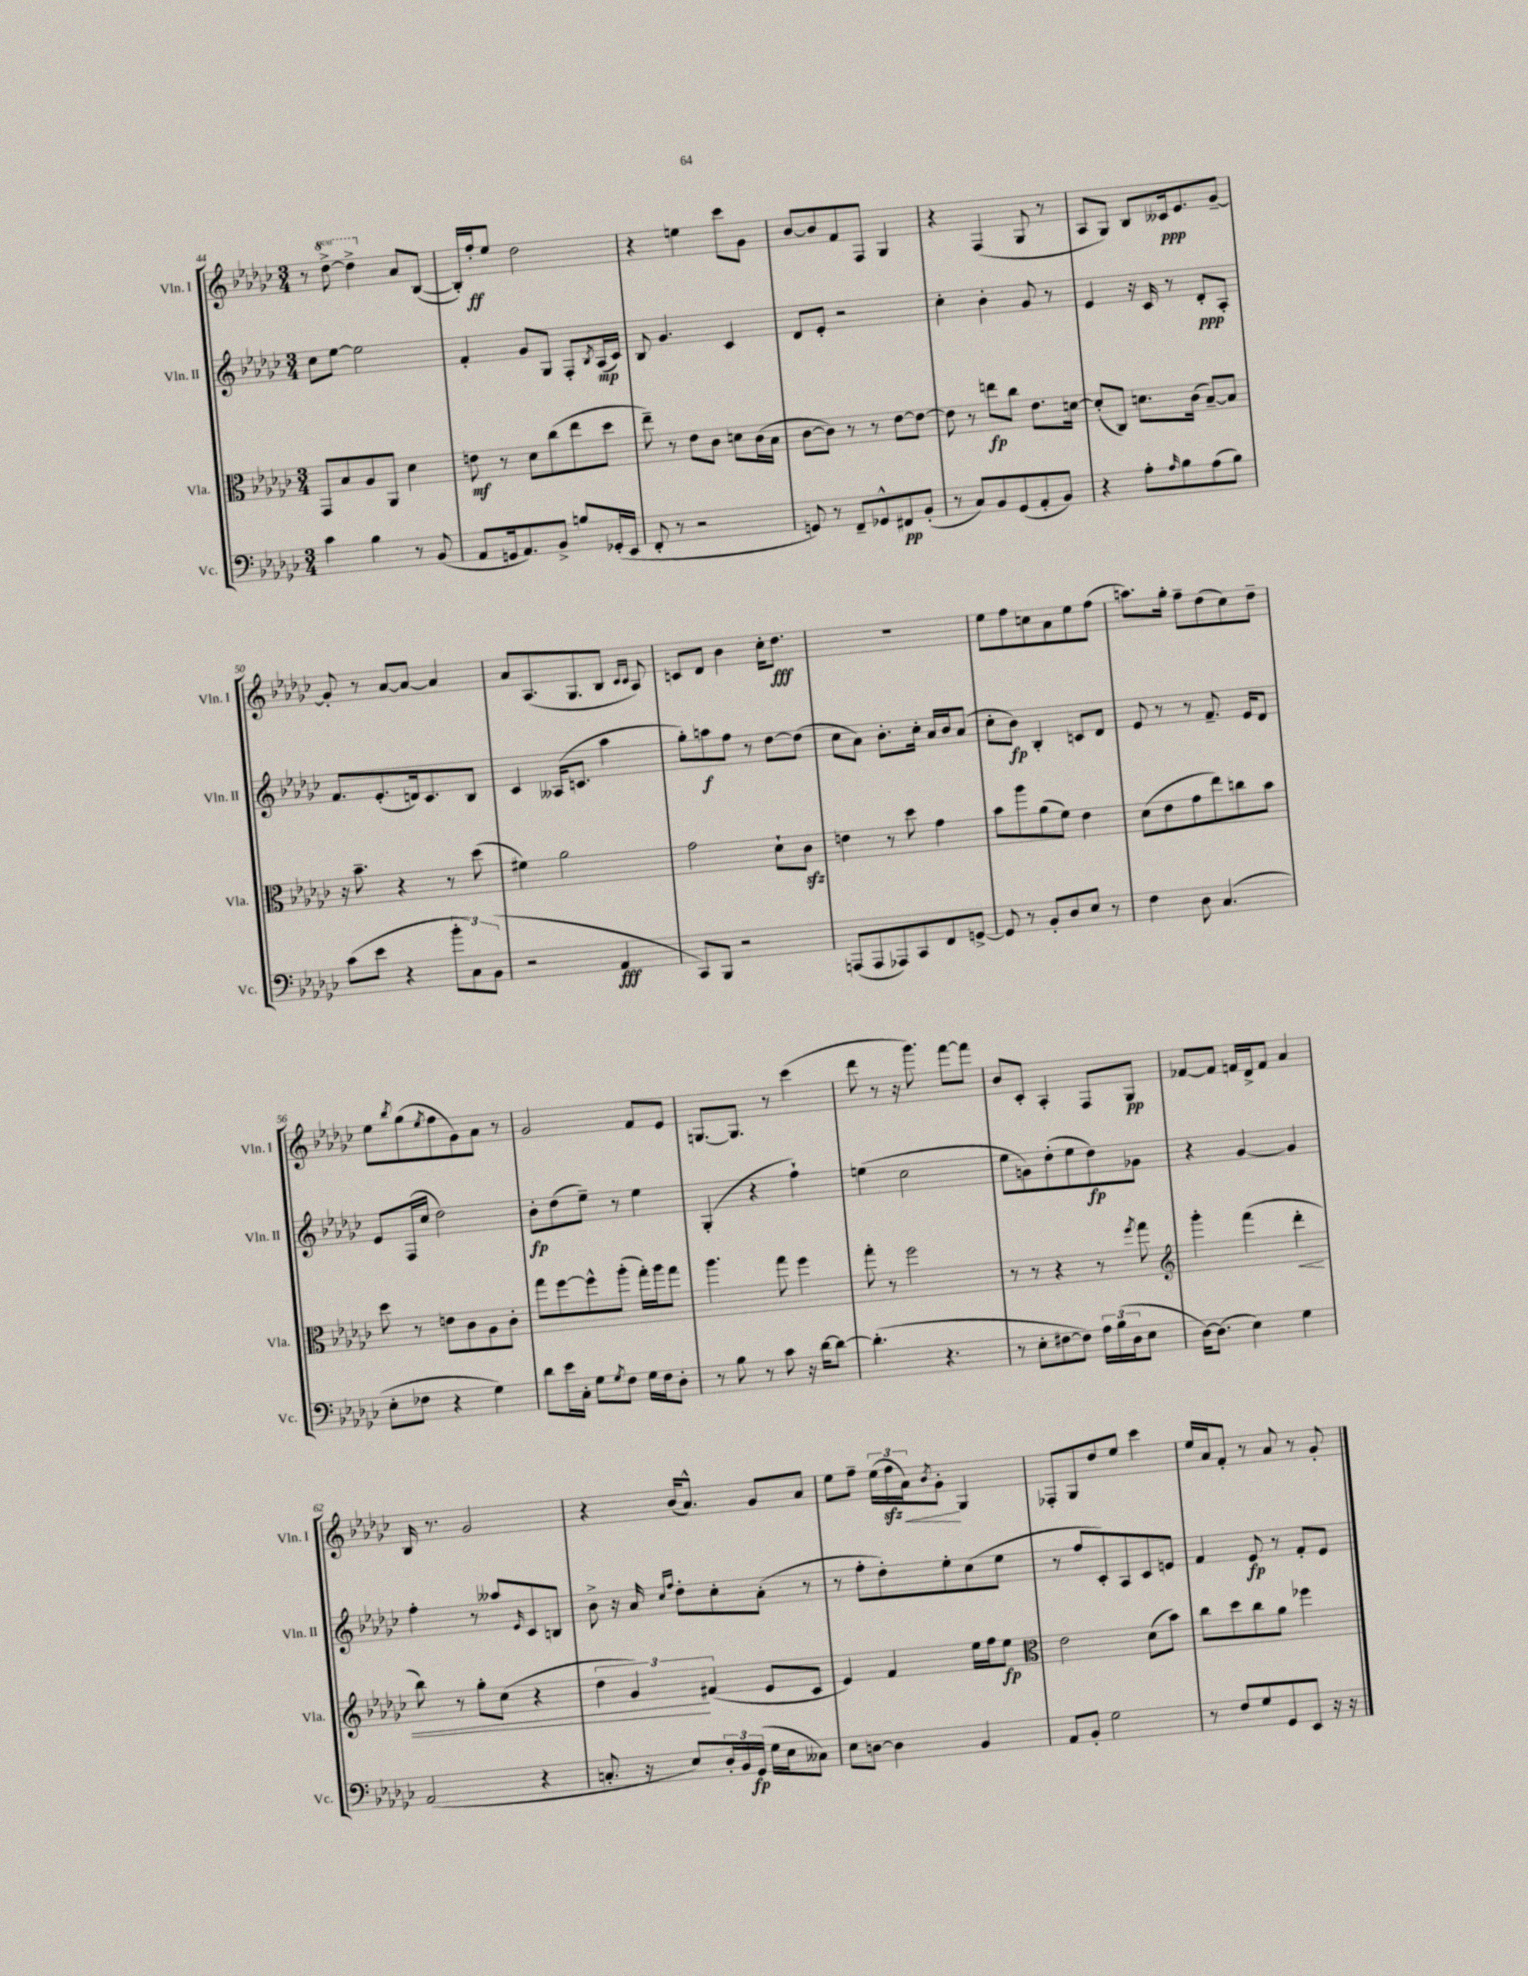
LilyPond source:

<<
\new StaffGroup <<
\new Staff = "s0" \with { instrumentName = "Vln. I" shortInstrumentName = "Vln. I" } {
    \clef treble \key ges \major \numericTimeSignature \time 3/4 \set Staff.ottavationMarkups = #ottavation-simple-ordinals
    r8 \ottava #1 des'''8~-> des'''4-> \ottava #0 aes'8 bes8~( |
    bes16-.) f''16-.\ff ees''8 des''2 |
    r4 e''4 ces'''8 ges'8 |
    bes'8~ bes'8 f'8 f8 ges4 |
    r4 f4( ges8 r8 |
    aes8 ges8) bes8 ceses'16\ppp ees'8. ges'8~-- |
    ges'8-. r8 aes'8~ aes'8~ aes'4 |
    aes'8 aes8.( ges8. bes8 \grace { ces'16 ces'16 } aes8) |
    c'8 des'8 bes'4 ces''16-. des''8.\fff |
    R2. |
    ees''8 f''8 c''8 aes'8 ees''8 f''8( |
    a''8.) ges''16-. f''8-- des''8( ces''8) des''8-- |
    ees''8 \acciaccatura { bes''8 } ges''8( \acciaccatura { ees''8 } f''8 ges'8) aes'8 r8 |
    ges'2 f'8 ees'8 |
    g8.~ g8. r8 ces'''4( |
    des'''8 r8 r16 ges'''8.) f'''8~ f'''8 |
    bes'8 ces'8-. aes4-. f8 ges8\pp |
    fes'8~ fes'8 f'16 des'16-> f'8 aes'4 |
    bes16 r8. ges'2 |
    r4 bes'16( aes'8.-^) ges'8 aes'8 |
    ees''8 f''8-- \tuplet 3/2 { ees''16( f''16\sfz\< aes'16) } \acciaccatura { bes'8 } ges'8-.\! ges4 |
    fes8-. ges8 des''8 ees''8 ces'''4 |
    ees''16 aes'16 f'8-. r8 aes'8 r8 ges'8-. \bar "|." |
}
\new Staff = "s1" \with { instrumentName = "Vln. II" shortInstrumentName = "Vln. II" } {
    \clef treble \key ges \major \numericTimeSignature \time 3/4
    ces''8 ees''8~ ees''2 |
    f'4-. ges'8 ges8 f8-. \acciaccatura { bes8 } aes16\mp( ces'16) |
    bes8 ges'4. ces'4 |
    des'8 ees'8-. r2 |
    ces''4-. bes'4-. ges'8 r8 |
    ees'4 r16 ces'16 r8 des'8-.\ppp aes8-. |
    f'8. ees'8.-.( d'16) ces'8. bes8 |
    ces'4 aeses16( c'8. aes''4 |
    ges''8-.) a''8\f f''8 r8 des''8~ des''8( |
    ces''8 aes'8) bes'8.-. ces''16-. aes'16 bes'16 aes'8( |
    ces''8-. bes'8\fp) bes4-. c'8 des'8 |
    ees'8 r8 r8 f'8.-- ees'16 des'8 |
    ees'8 f16( ces''16 des''2) |
    bes'8-.\fp des''8( ees''8--) r8 ees''4 |
    ges4-.( r4 f''4-!) |
    e''4( ces''2 |
    ees''8 g'8) des''8-.( ees''8 des''8\fp) ges'8 |
    r4 ges'4~ ges'4 |
    f''4-. r8 aeses''8 \grace { ees'16 } ces'8 b8 |
    bes'8-> r16 aes'16 \grace { ces''16 f''16 } des''8-. ces''8-. aes'8-.( r8 |
    r8 f''8-. des''8-.) ees''8-. ces''8( ees''8 |
    r8 f''8 ces'8-.) aes8 ces'8 e'8 |
    f'4 ees'8\fp r8 f'8-. ees'8 \bar "|." |
}
\new Staff = "s2" \with { instrumentName = "Vla." shortInstrumentName = "Vla." } {
    \clef alto \key ges \major \numericTimeSignature \time 3/4
    ges,8 bes8 aes8 aes,8 des'4 |
    e'8\mf r8 des'8 ces''8( ees''8 des''8 |
    ees''8--) r8 ees'8 ces'8 d'8 ces'16( bes16 |
    ces'8~ ces'8) r8 r8 ees'8~ ees'8~ |
    ees'8 r8 e''8\fp ces''8 ees'8. d'16~ |
    d'8-.( ces8) d'8. ces'16( bes8~--) bes8 |
    r16 bes'8.-- r4 r8 des''8( |
    fis'4) aes'2 |
    ges'2 des'8-! ces'8\sfz |
    e'4 r8 des''8 ges'4 |
    bes'8 aes''8 aes'8( f'8) ees'4 |
    des'8( ees'8 ges'8 ees''8) c''8 bes'8 |
    des''8 r8 e'8 ces'8 aes8 ces'8-. |
    ges''8 f''8~ f''8-^ aes''8-.( ges''16-.) aes''16 ges''8 |
    aes''4. ges''8 f''4 |
    ges''8-. r8 f''2 |
    r8 r8 r4 r8 \acciaccatura { f''8 } ges''8 |
    \clef treble ges'''4-. f'''4( des'''4-.\< |
    bes''8) r8 ges''8-. ces''8( r4 |
    \tuplet 3/2 { des''4 ges'4\!) fis'4( } ees'8 ces'8 |
    ees'4) f'4 ees''16 f''16 ees''8\fp |
    \clef alto ees'2 des'8( bes'8) |
    ces''8 des''8 ces''8 aes'8 fes''4 \bar "|." |
}
\new Staff = "s3" \with { instrumentName = "Vc." shortInstrumentName = "Vc." } {
    \clef bass \key ges \major \numericTimeSignature \time 3/4
    ces'4 bes4 r8 bes,8( |
    aes,8 g,16 aes,8.) bes,8-> b8 ges,16-.( ees,16 |
    f,8-. r8 r2 |
    g,8) r8 f,8-- ges,8-^ fis,8\pp bes,8-.( |
    r8 ces8) bes,8 ges,8( aes,8-. bes,8) |
    r4 aes8-. \grace { aes16 } bes8 aes8( bes8) |
    ces'8( ees'8 r4 \tuplet 3/2 { bes'8-. ces8) bes,8( } |
    r2 aes,4\fff |
    ces,8) bes,,8 r2 |
    a,,8( a,,8 aes,,8) ces,8 f,8 g,8~-> |
    g,8 r8 bes,8-. des8 ees8 r8 |
    f4 des8 ces4.( |
    ees8-. fes8 r4 ges4) |
    des'8 ees'16 ces16-. ges8 \acciaccatura { ges8 } f8 ges16 f16 des8-. |
    r8 bes8 r8 ces'8 r16 des'16~ des'8~ |
    des'4.-.( r4. |
    r8 ees8-. fis8~ fis8) \tuplet 3/2 { aes16 bes16( des16 } ees8 |
    des16~) des8.( ees4) ges4 |
    aes,2( r4 |
    c8.-. r16 ees8) \tuplet 3/2 { des16-. bes,16 ges,16\fp( } ges16 ees16 ceses8) |
    ees8 d8~ d4 bes,4 |
    aes,8 bes,8-. ges2 |
    r8 f8 ges8 ges,8 ees,8 r16 r16 \bar "|." |
}
>>
>>
\layout { \context { \Score currentBarNumber = #44 } }
